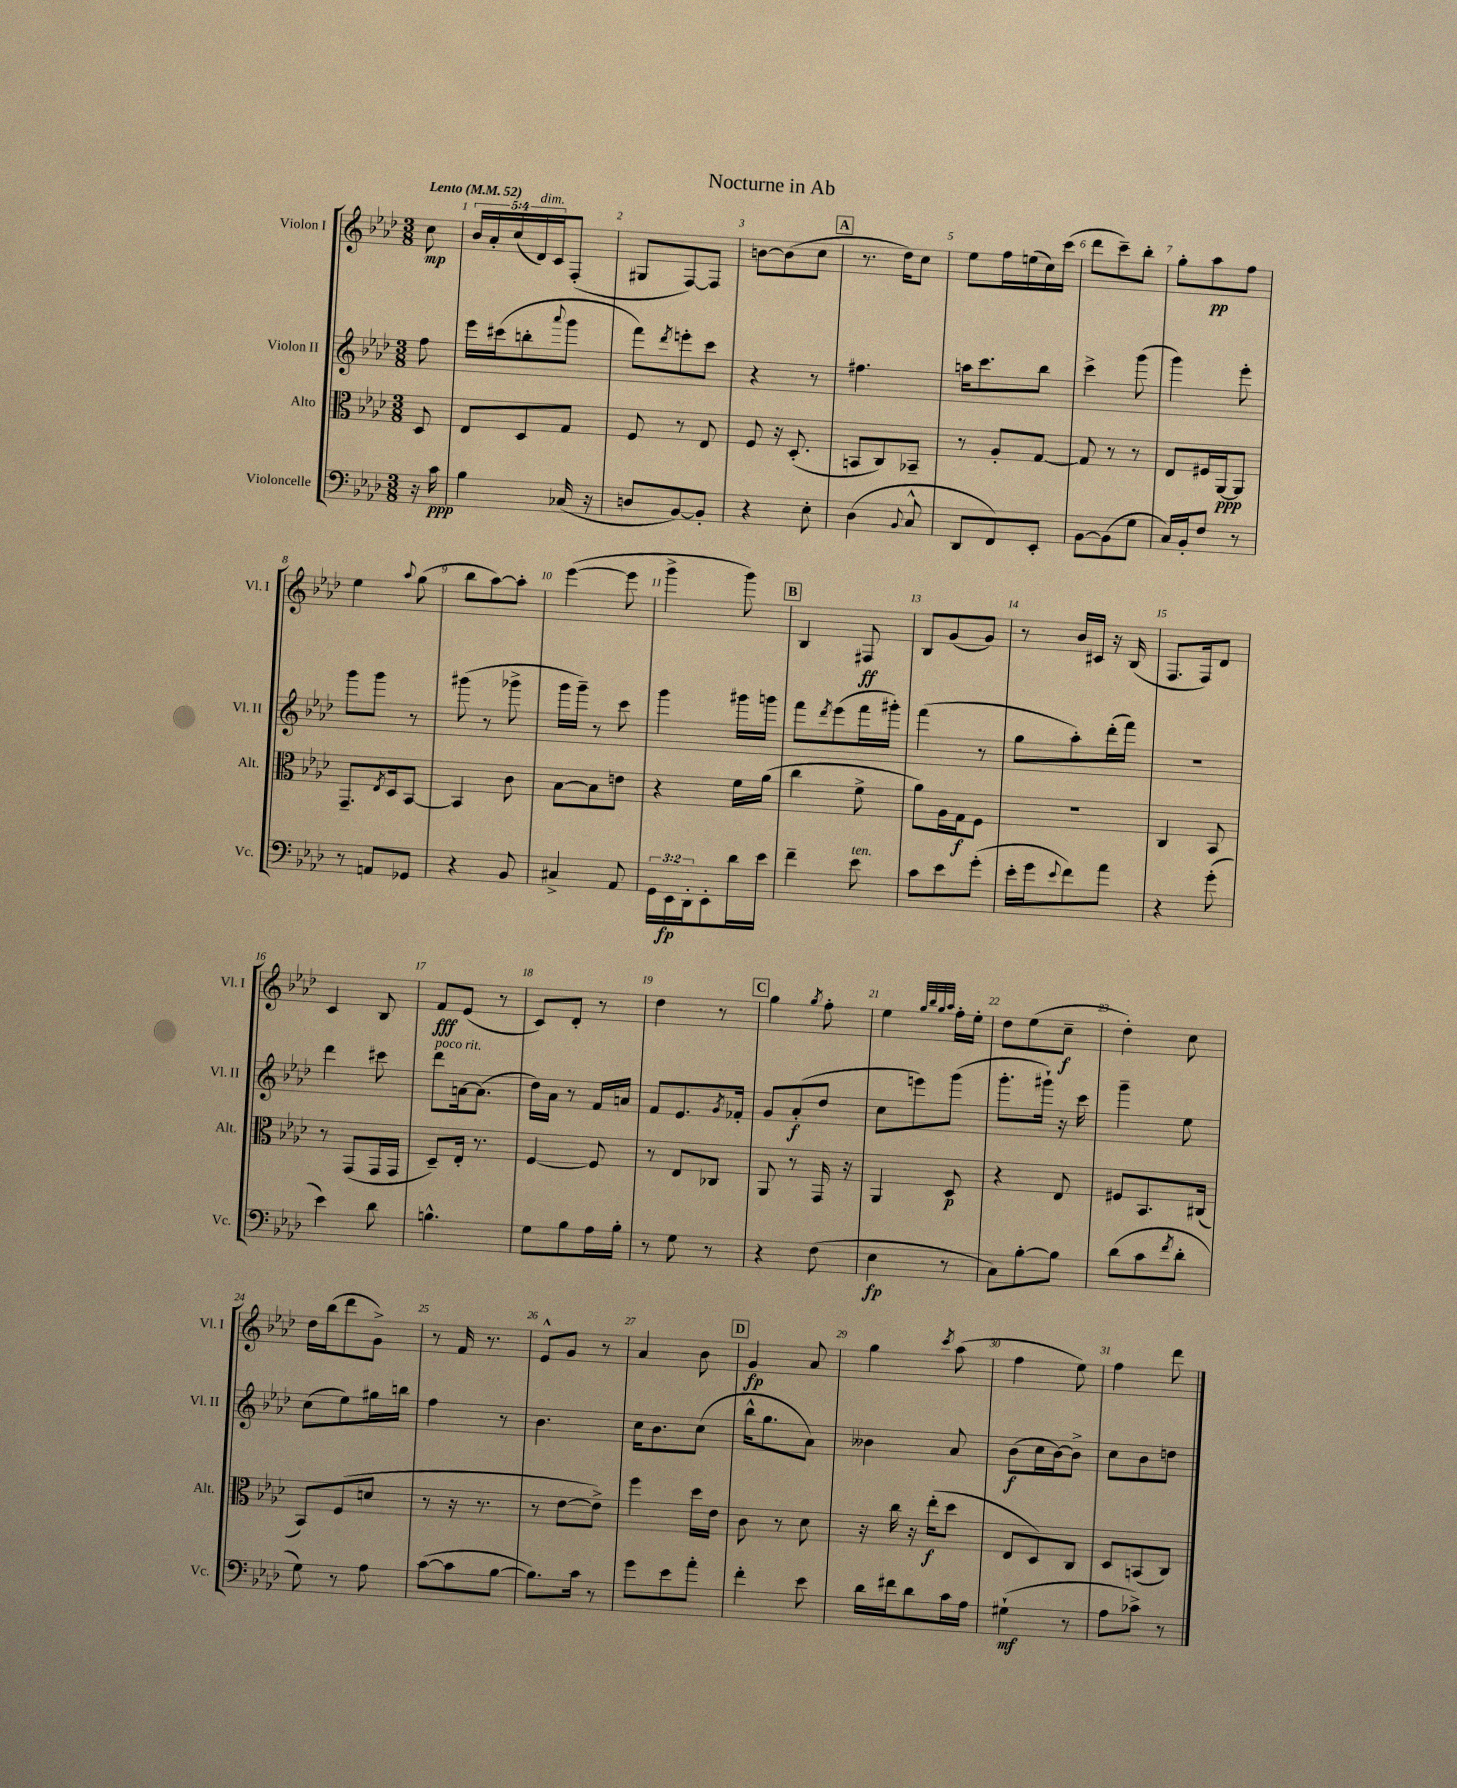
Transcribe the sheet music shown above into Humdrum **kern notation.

**kern	**kern	**kern	**kern
*staff4	*staff3	*staff2	*staff1
*clefF4	*clefC3	*clefG2	*clefG2
*k[b-e-a-d-]	*k[b-e-a-d-]	*k[b-e-a-d-]	*k[b-e-a-d-]
*M3/8	*M3/8	*M3/8	*M3/8
*MM52	*MM52	*MM52	*MM52
16r	8D-	8ff	8cc
16c	.	.	.
=	=	=	=
4B-	8E-	16eee-	20b-
.	.	.	20a-'
.	.	(16ccc#	.
.	.	.	(20cc
.	8D-	8bb'	.
.	.	.	20d-)
.	.	.	20c
.	.	8qqaaa-	.
(16C-	8G	8ggg	(8F'
16r	.	.	.
=	=	=	=
8D	8F	8fff)	8G#
.	.	8qddd-	.
[8BB-)	8r	8eee'	[8F)
8BB-']	8E-	8ccc	8F]
=	=	=	=
4r	8F	4r	[8b
.	16r	.	(8b]
.	(8.D-'	.	.
8E-'	.	8r	8cc
=	=	=	=
(4D-	8BB	4.ff#	8.r
.	8C)	.	.
.	.	.	16dd-)
8qqBB-	.	.	.
8C^^	8BB-~	.	8cc
=	=	=	=
8DD-	8r	16aa	8ee-
.	.	8.ccc	.
8FF)	8A-'	.	16ff
.	.	.	(16ee
8EE-'	[8G	8bb-	16cc)
.	.	.	(16ccc
=	=	=	=
[8BB-	8G]	4ccc^	8ddd-
(8BB-]	8r	.	8ccc~)
8G	8r	(8ggg	8bb-'
=	=	=	=
16C)	8E-	4ggg)	8gg'
16BB-'	.	.	.
8F	16F#	.	8aa-
.	[16AA-	.	.
8r	8AA-]	8eee-'	8ff
=	=	=	=
8r	8.GG~	8ggg	4ee-
8AA	.	8ggg	.
.	8qE-	.	.
.	16D-	.	.
.	.	.	8qqaa-
8GG-	[8BB-	8r	(8gg
=	=	=	=
4r	4BB-]	(8ggg#	8bb-
.	.	8r	[8aa-)
8BB-	8c	8ggg-^	8aa-']
=	=	=	=
4C#^	[8B-	16ggg	([4eee-
.	.	16ggg~)	.
.	8B-]	8r	.
8AA-	8e	8ccc	8eee-]
=	=	=	=
24GG	4r	4ggg	4ggg^
24EE-	.	.	.
24DD-'	.	.	.
8EE-'	.	.	.
16d-	16f	16ggg#	8ggg)
16e-	(16a-	16ggg	.
=	=	=	=
4f~	4cc	8fff	4B-
.	.	8qddd-	.
.	.	(8eee-	.
8e-	8f^	16fff	8F#
.	.	16ggg#')	.
=	=	=	=
8c	8a-)	(4fff	8B-
8e-	16A-	.	(8g
.	16G	.	.
(8g'	8F	8r	8g)
=	=	=	=
16e-'	4.r	8gg	8r
16g	.	.	.
8qqe-	.	.	.
8f)	.	8aa-')	16b-
.	.	.	16c#
8a-	.	(16ddd-'	16r
.	.	16fff)	(16B-
=	=	=	=
4r	4C	4.r	8.F
.	.	.	16F)
(8g'	8BB-	.	8d-
=	=	=	=
4e-)	8r	4ddd-	4c
.	(8GG	.	.
8d-	16GG	8ccc#	8B-
.	16GG	.	.
=	=	=	=
4.B^^	8D-~)	8ddd-	8f
.	16E-'	[16a	(8e-
.	8.r	(8.a]	.
.	.	.	8r
=	=	=	=
8G	[4F	16dd-)	8c)
.	.	16a-	.
8B-	.	8r	8d-'
16A-	8F]	16f	8r
16B-'	.	16a	.
=	=	=	=
8r	8r	8f	4dd-
8G	8E-	8.e-	.
8r	8C-	.	8r
.	.	8qg	.
.	.	16f-'	.
=	=	=	=
4r	8AA-	8g	4gg
.	8r	(8a-'	.
.	.	.	8qgg
(8F	16GG	8dd-	8ff'
.	16r	.	.
=	=	=	=
4E-	4AA-	8cc	4ee-
.	.	8eee)	.
.	.	.	32qqgg
.	.	.	32qqbb-
.	.	.	32qqgg
.	.	.	32qqaa-
8r	8D-	(8ggg	16ff'
.	.	.	16ee-'
=	=	=	=
8C)	4r	8.ggg'	8dd-
[8B-'	.	.	(8ee-
.	.	16ggg#`)	.
8B-]	8E-	16r	8cc~
.	.	16ccc	.
=	=	=	=
(8d-	8F#	4ggg~	4dd-')
8c	8.BB-	.	.
8qf	.	.	.
8d-'	.	8ee-	8cc
.	(16C#	.	.
=	=	=	=
8G)	8BB-)	(8cc	16dd-
.	.	.	(16bb-
8r	(8F	8ee-)	8ddd-
8A-	8d	16gg#	8g^)
.	.	16bb	.
=	=	=	=
([8c	8r	4ff	8r
8c]	16r	.	16f
.	8.r	.	8.r
[8B-	.	8r	.
=	=	=	=
8.B-])	8r	4.b-	8e-^^
.	[8e-	.	8g
16c	.	.	.
8r	8e-^])	.	8r
=	=	=	=
8g	4ff	16cc	4a-
.	.	8.b-	.
8e-	.	.	.
8a-'	16dd-	(8cc	8b-
.	16e-	.	.
=	=	=	=
4f'	8c	16bb-^^	4g
.	.	8.gg	.
.	8r	.	.
8e-	8d-	8a-)	8a-
=	=	=	=
16d-	16r	4b--	4gg
16f#	16cc	.	.
8d-	16r	.	.
.	(16ee-'	.	.
.	.	.	8qccc
16c	8dd-	8a-	(8aa-
16A-	.	.	.
=	=	=	=
(4G#`	8E-	(8b-	4ff
.	8D-)	16cc	.
.	.	[16b-)	.
8r	8C	8b-^]	8ee-)
=	=	=	=
8A-	8D-	8cc	4ff
8c-^)	(8BB	8b-	.
8r	8C)	8dd	8ddd-
==	==	==	==
*-	*-	*-	*-
